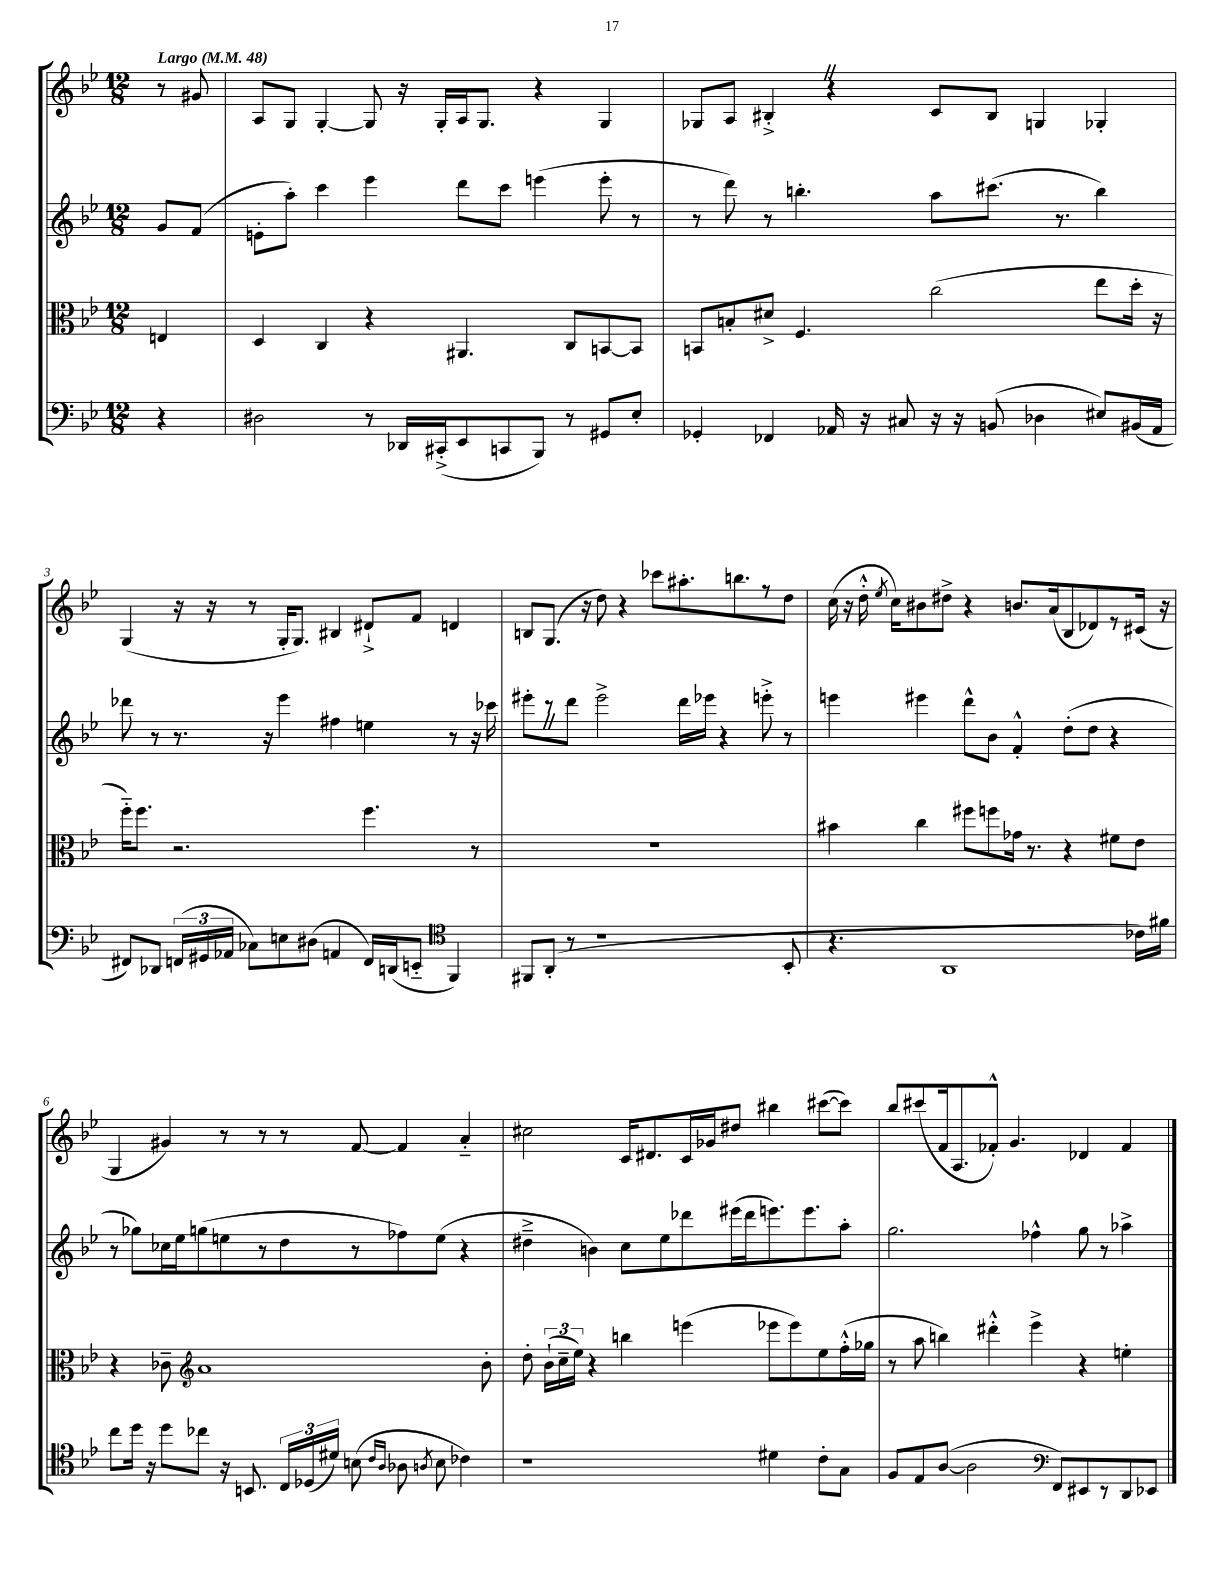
<<
\new StaffGroup <<
\new Staff = "s0" {
    \clef treble \key bes \major \numericTimeSignature \time 12/8 \partial 4 \tempo "Largo" 4 = 48
    \autoBeamOff r8 gis'8 |
    a8[ g8] g4~-. g8 r16 g16[-. a16 g8.] r4 g4 |
    ges8[ a8] bis4-.-> \once \override BreathingSign.text = \markup { \musicglyph "scripts.caesura.straight" } \breathe r4 c'8[ bis8] g4 ges4-. |
    g4( r16 r16 r8 g16[-. g8.]) bis4 dis'8[-!-> f'8] d'4 |
    b8[ g8.]( r16 d''8) r4 ces'''8[ ais''8.-. b''8. r8 d''8] |
    c''16( r16 d''16-.-^ \acciaccatura { ees''8 } c''16[) bis'8 dis''8]-> r4 b'8.[ a'16( bes8 des'8) r8 cis'16]( r16 |
    g4 gis'4) r8 r8 r8 f'8~ f'4 a'4-_ |
    cis''2 c'16[ dis'8. c'16 ges'16 dis''8] bis''4 cis'''8[~( cis'''8]) |
    bes''8[ cis'''8( f'16 a8. fes'8]-.-^) g'4. des'4 fes'4 \bar "|." |
}
\new Staff = "s1" {
    \clef treble \key bes \major \numericTimeSignature \time 12/8 \partial 4
    \autoBeamOff g'8[ f'8]( |
    e'8[-. a''8]-.) c'''4 ees'''4 d'''8[ c'''8] e'''4( e'''8-. r8 |
    r8 d'''8) r8 b''4.-. a''8[ cis'''8.]( r8. b''4) |
    des'''8 r8 r8. r16 ees'''4 fis''4 e''4 r8 r16 ces'''16 |
    eis'''8[-. \once \override BreathingSign.text = \markup { \musicglyph "scripts.caesura.straight" } \breathe r8 d'''8] eis'''2-> d'''16[ ees'''16] r4 e'''8-.-> r8 |
    e'''4 eis'''4 d'''8[-^ bes'8] f'4-.-^ d''8[-.( d''8] r4 |
    r8 ges''8[) ces''16 ees''16 g''8( e''8 r8 d''8 r8 fes''8) e''8]( r4 |
    dis''4---> b'4) c''8[ ees''8 des'''8 eis'''16( des'''16 e'''8.) e'''8. a''8]-. |
    g''2. fes''4-^ g''8 r8 aes''4-> \bar "|." |
}
\new Staff = "s2" {
    \clef alto \key bes \major \numericTimeSignature \time 12/8 \partial 4
    \autoBeamOff e4 |
    d4 c4 r4 ais,4. c8[ b,8~ b,8] |
    b,8[ b8-. dis'8]-> f4. c''2( ees''8[ d''16]-. r16 |
    f''16[-_) f''8.] r2. f''4. r8 |
    R1. |
    bis'4 c''4 fis''8[ f''8 ges'16] r8. r4 fis'8[ ees'8] |
    r4 ces'8-- \clef treble a'1 bes'8-. |
    d''8-. \tuplet 3/2 { bes'16[-!( c''16-- ees''16]) } r4 b''4 e'''4( ees'''8[ ees'''8) ees''8 f''16-.-^( ges''16] |
    r8 a''8 b''4) dis'''4-.-^ ees'''4-> r4 e''4-. \bar "|." |
}
\new Staff = "s3" {
    \clef bass \key bes \major \numericTimeSignature \time 12/8 \partial 4
    \autoBeamOff r4 |
    dis2 r8 des,16[ cis,16-.->( ees,8 c,8 bes,,8]) r8 gis,8[ ees8]-. |
    ges,4-. fes,4 aes,16 r16 cis8 r16 r16 b,8( des4 eis8[) bis,16( aes,16] |
    fis,8[) des,8] \tuplet 3/2 { f,16[( gis,16 aes,16] } ces8[) e8 dis8]( a,4 f,16[) d,16( e,8]-_ \clef tenor f,4) |
    fis,8[ a,8]-.( r8 r1 bes,8-. |
    r4. a,1 ces'16[) fis'16] |
    c''8[ d''16] r16 d''8[ ces''8] r16 b,8. \tuplet 3/2 { c16[ des16( dis'16]) } b8( \grace { c'16[ a16] } aes8 \acciaccatura { a8 } b8 ces'4) |
    r1 dis'4 c'8[-. g8] |
    f8[ ees8 a8]~( a2 \clef bass f,8[) eis,8 r8 d,8 ees,8] \bar "|." |
}
>>
>>
